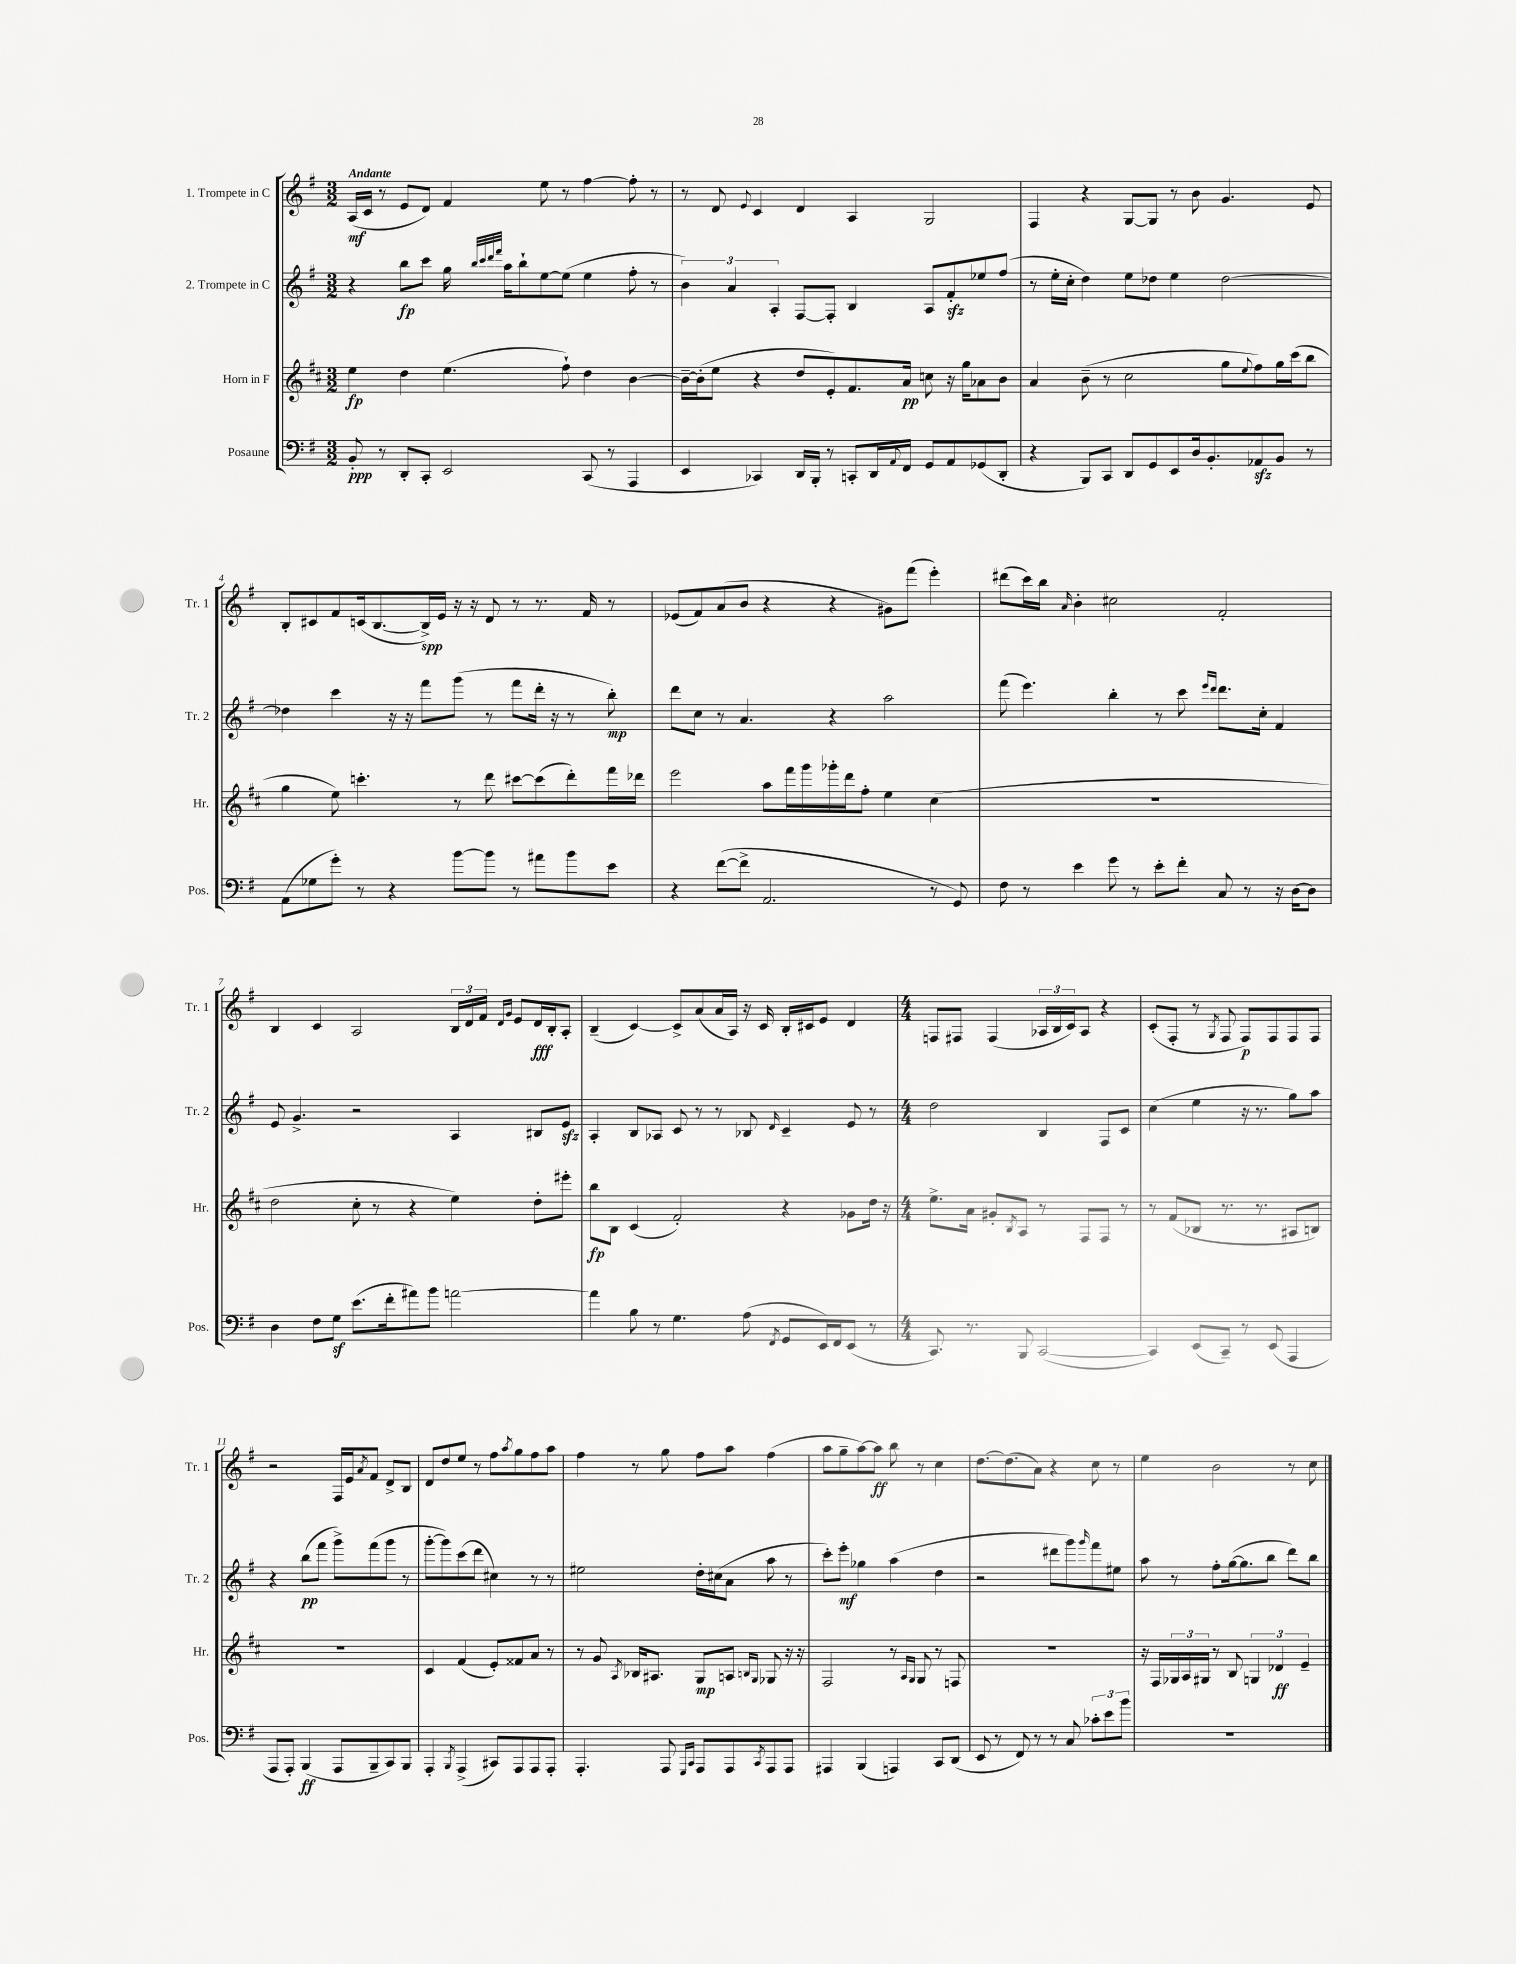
<<
\new StaffGroup <<
\new Staff = "s0" \with { instrumentName = "1. Trompete in C" shortInstrumentName = "Tr. 1" } {
    \clef treble \key g \major \numericTimeSignature \time 3/2 \tempo "Andante"
    a16\mf( c'16 r8 e'8 d'8) fis'4 e''8 r8 fis''4~ fis''8-. r8 |
    r8 d'8 \appoggiatura { e'8 } c'4 d'4 a4 g2 |
    fis4 r4 g8~ g8 r8 b'8 g'4. e'8 |
    b8-. cis'8 fis'8 c'16( b8.~ b16->\spp) e'16 r16 r16 d'8 r8 r8. fis'16 r8 |
    ees'8( fis'8) a'8( b'8 r4 r4 gis'8) fis'''8( e'''4-.) |
    dis'''8( c'''16) b''16 \grace { a'16 } b'4-. cis''2 fis'2-. |
    b4 c'4 a2 \tuplet 3/2 { b16 d'16 fis'16 } \grace { d'16 g'16 } e'8 d'16\fff b16-. a8-. |
    b4--( c'4~) c'8-> a'8( a'16 a16) r16 c'16 b16-. cis'16 e'8 d'4 |
    \numericTimeSignature \time 4/4 f8 fis8 fis4( \tuplet 3/2 { aes16 b16 c'16) } aes8 r4 |
    c'8-.( fis8-. r8 \acciaccatura { g8 } fis8 fis8\p) fis8 fis8 fis8 |
    r2 fis16 e'16 \acciaccatura { a'8 } fis'8 d'8-> b8 |
    d'8 d''8 e''8 r8 fis''8 \acciaccatura { a''8 } g''8 fis''8 a''8 |
    fis''4 r8 g''8 fis''8 a''8 fis''4( |
    a''8 g''8-- a''8~) a''8\ff b''8 r8 c''4 |
    d''8.~ d''8.( a'8) r4 c''8 r8 |
    e''4 b'2 r8 c''8 \bar "|." |
}
\new Staff = "s1" \with { instrumentName = "2. Trompete in C" shortInstrumentName = "Tr. 2" } {
    \clef treble \key g \major \numericTimeSignature \time 3/2
    r4 b''8\fp c'''8 g''16 \grace { b''32 c'''32 d'''32 fis'''32 } a''16 b''8-! e''8~ e''8( e''4 fis''8-. r8 |
    \tuplet 3/2 { b'4) a'4 a4-. } fis8~ fis8-. b4 a8 fis'8-.\sfz ees''8 fis''8( |
    r8 e''16-. c''16-. d''4) e''8 des''8 e''4 des''2~ |
    des''4 c'''4 r16 r16 fis'''8 g'''8( r8 fis'''8 d'''16-. r16 r8 b''8-.\mp) |
    d'''8 c''8 r8 a'4. r4 a''2 |
    fis'''8( e'''4.) b''4-. r8 c'''8 \grace { e'''16 d'''16 } d'''8. c''16-. fis'4 |
    e'8 g'4.-> r2 a4 bis8 e'8\sfz |
    a4-. b8 aes8 c'8 r8 r8 bes8 \grace { d'16 } c'4-- e'8 r8 |
    \numericTimeSignature \time 4/4 d''2 b4 fis8 c'8 |
    c''4( e''4 r16 r8. g''8) a''8 |
    r4 b''8\pp( fis'''8 g'''8->) fis'''8( g'''8 r8 |
    g'''8~-. g'''8) c'''8( d'''8 cis''4) r8 r8 |
    eis''2 d''16-. cis''16( a'8 a''8 r8 |
    c'''8-.) e'''8-.\mf ges''4 a''4( d''4 |
    r2 dis'''8 g'''8) \grace { g'''16 } fis'''8 eis''8 |
    a''8 r8 fis''8-. g''16~( g''8. b''8 d'''8) b''8 \bar "|." |
}
\new Staff = "s2" \with { instrumentName = "Horn in F" shortInstrumentName = "Hr." } {
    \clef treble \key d \major \numericTimeSignature \time 3/2
    e''4\fp d''4 e''4.( fis''8-!) d''4 b'4~ |
    b'16~-- b'16-.( e''8 r4 d''8 e'8-.) fis'8. a'16\pp c''8 r16 g''16 aes'8 b'8 |
    a'4 b'8--( r8 cis''2 g''8 \appoggiatura { e''8 } fis''8) g''16 cis'''16( b''8 |
    g''4 e''8) c'''4.-. r8 d'''8 cis'''8~ cis'''8( d'''8-.) fis'''16 des'''16 |
    e'''2 a''8 fis'''16 g'''16 ges'''16-. d'''16 fis''8-. e''4 cis''4( |
    R1. |
    d''2 cis''8-. r8 r4 e''4) d''8-. eis'''8-. |
    b''8\fp b8 cis'4( fis'2-.) r4 ges'8 d''16 r16 |
    \numericTimeSignature \time 4/4 e''8.-> a'16 gis'8-. \acciaccatura { b8 } a8 r8 fis8 fis8 r8 |
    r8 fis'8( bes8 r8. r8. ais8 b8) |
    R1 |
    cis'4 fis'4( e'8-.) fisis'8 a'8 r8 |
    r8 g'8 \acciaccatura { a8 } bes16 ais8. g8\mp a8 \grace { b16 g16 } ges8 r16 r16 |
    fis2 r8 \grace { a16 g16 } g8 r8 f8 |
    R1 |
    r16 fis16 \tuplet 3/2 { ges16 a16 gis16 } r8 b8 \tuplet 3/2 { g4 des'4\ff e'4-- } \bar "|." |
}
\new Staff = "s3" \with { instrumentName = "Posaune" shortInstrumentName = "Pos." } {
    \clef bass \key g \major \numericTimeSignature \time 3/2
    b,8-.\ppp r8 d,8-. c,8-. e,2 c,8( r8 a,,4 |
    e,4 ces,4) d,16 b,,16-. r8 c,8-. d,16 \appoggiatura { a,8 } fis,16 g,8 a,8 ges,8( d,8-. |
    r4 b,,8) c,8 d,8 g,8 e,8 d16 b,8.-. aes,8\sfz b,8 r8 |
    a,8( ges8 g'8-.) r8 r4 b'8~ b'8 r8 ais'8 b'8 e'8 |
    r4 fis'8~( fis'8-> a,2. r8 g,8) |
    fis8 r8 e'4 g'8 r8 e'8-. fis'8-. c8 r8 r16 d16~ d8 |
    d4 fis8 g8\sf e'8.( fis'16-. ais'8) b'8 a'2~ |
    a'4 b8 r8 g4. a8( \acciaccatura { fis,8 } g,8 e,16) fis,16 e,8( r8 |
    \numericTimeSignature \time 4/4 c,8.) r8. b,,8 c,2~( |
    c,4) e,8( c,8--) r8 e,8( a,,4 |
    a,,8 a,,8-.) b,,4\ff( a,,8 b,,8-- c,8) b,,8 |
    a,,4-. \acciaccatura { b,,8 } a,,4->( cis,8) a,,8 a,,8 a,,8-. |
    a,,4.-. a,,8 \grace { g,,16 c,16 } a,,8 a,,8 \acciaccatura { c,8 } a,,8 a,,8 |
    ais,,4 b,,4( a,,4) c,8 d,8( |
    e,8 r8 fis,8) r8 r8 c8 \tuplet 3/2 { ces'8-. e'8 b'8 } |
    R1 \bar "|." |
}
>>
>>
